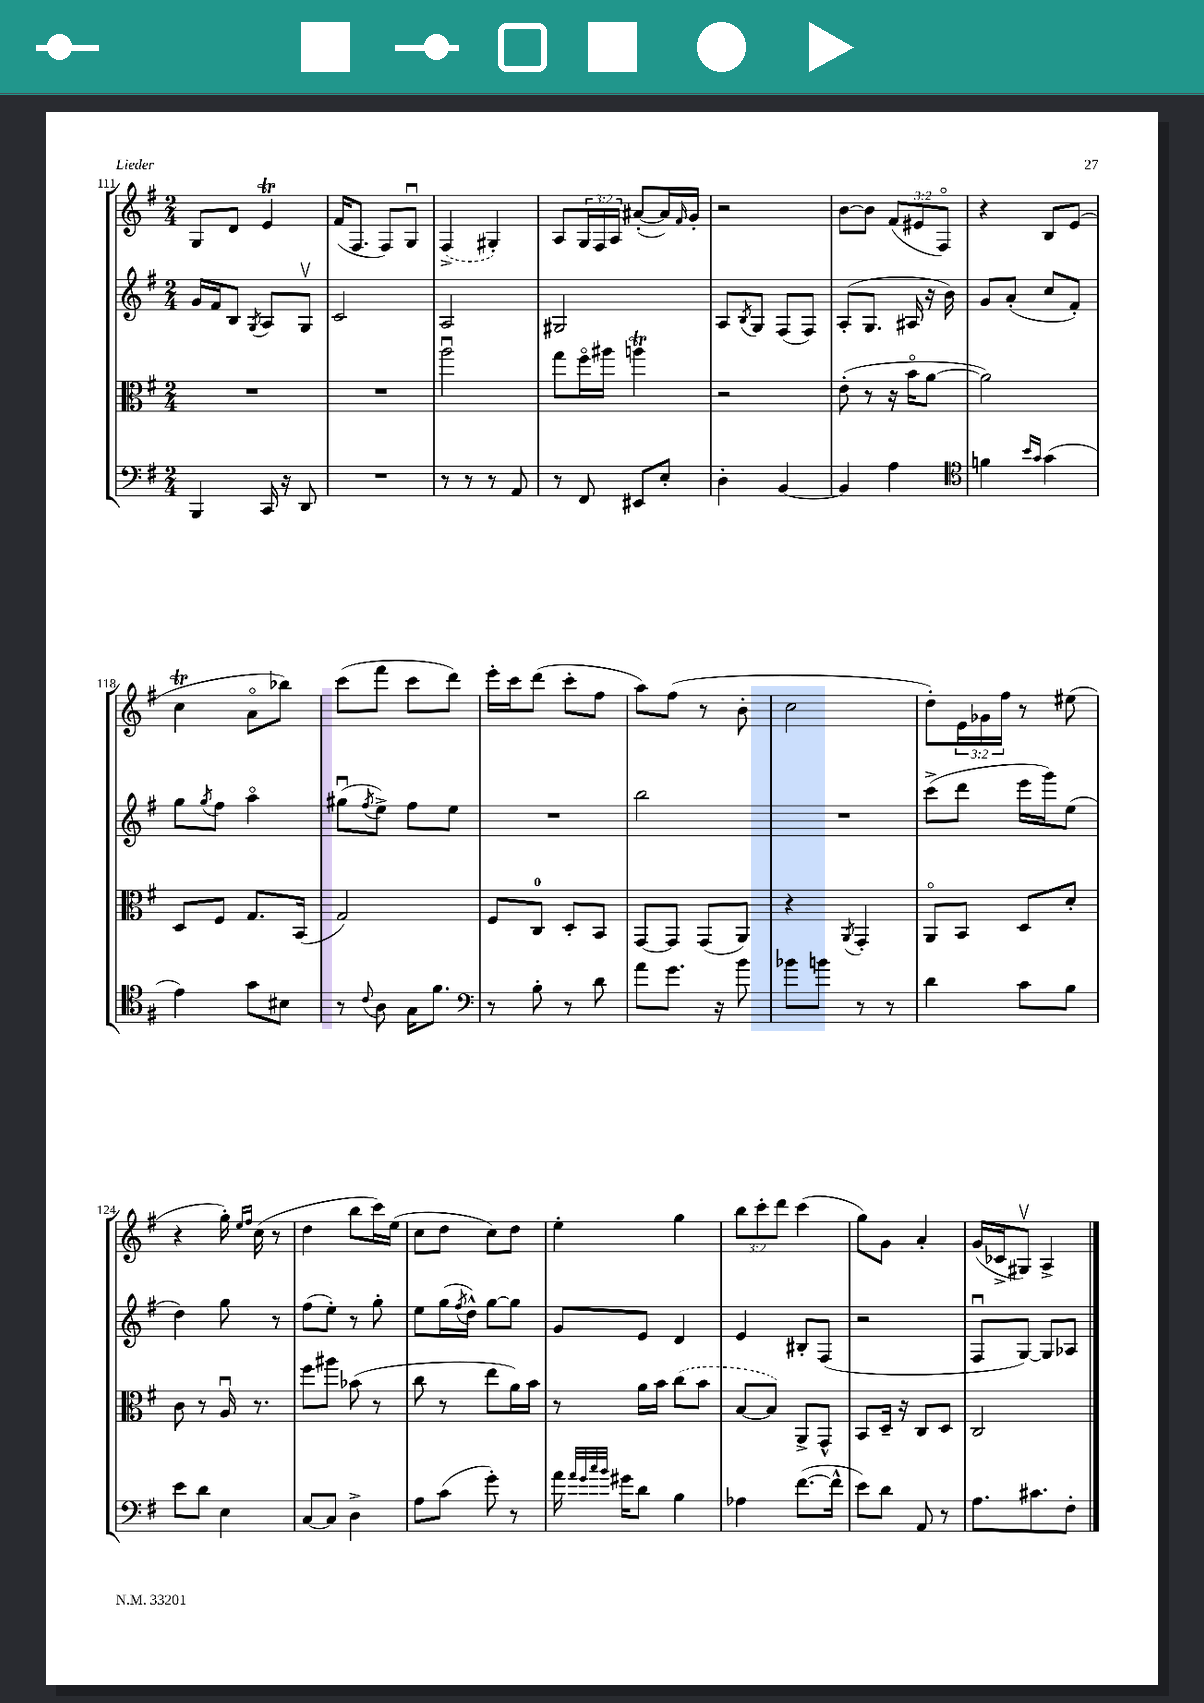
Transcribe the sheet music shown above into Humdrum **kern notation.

**kern	**kern	**kern	**kern
*part4	*part3	*part2	*part1
*staff4	*staff3	*staff2	*staff1
*clefF4	*clefC3	*clefG2	*clefG2
*k[f#]	*k[f#]	*k[f#]	*k[f#]
*M2/4	*M2/4	*M2/4	*M2/4
=111	=111	=111	=111
4BBB/	2r	16g/LL	8G/L
.	.	16f#/J	.
.	.	8B/J	8d/J
.	.	8qG/	.
16CC/	.	8A/L	4eT/
16r	.	.	.
8DD/	.	8Gv/J	.
=112	=112	=112	=112
2r	2r	2c/	(16f#/KL
.	.	.	8.F#/J
.	.	.	8F#/L)
.	.	.	8Gu/J
=113	=113	=113	=113
8r	2aau\	2A/	(4F#^/
8r	.	.	.
8r	.	.	4G#X'/)
8AA/	.	.	.
=114	=114	=114	=114
8r	8gg\L	2G#X/	8A/L
8FF#/	16ff#\L	.	24G/L
.	.	.	24F#/
.	16aa#X\JJ	.	.
.	.	.	24A/JJ
8EE#X/L	4aanT\	.	([8a#X'/L
8E'/J	.	.	16a#/L])
.	.	.	16qqf#/
.	.	.	16g'/JJ
=115	=115	=115	=115
4D'\	2r	8A/L	2r
.	.	8qB/	.
.	.	8G/J	.
[4BB/	.	(8F#/L	.
.	.	8F#/J)	.
=116	=116	=116	=116
4BB/]	(8e'\	(8A'/L	[8b\L
.	8r	8.G/J	8b\J]
4A\	16r	.	(12f#/L
.	16b\KL	16A#X/	.
.	.	.	12e#X/
.	[8a\J	16r	.
.	.	.	12F#/J)
.	.	16b\)	.
=117	=117	=117	=117
*clefC4	*	*	*
4fn\	2a\])	8g/L	4r
.	.	(8a'/J	.
16qqb/LL	.	.	.
16qqg/JJ	.	.	.
(4g\	.	8cc/L	8B/L
.	.	8f#'/J)	(8e/J
!!LO:LB:g=z
=118	=118	=118	=118
4e\)	8D/L	8gg\L	4ccT\
.	.	8qgg/	.
.	8F#/J	8ff#\J	.
8g\L	8.G/L	4aa\	8a\L
8B#X\J	.	.	8bb-X\J)
.	(16BB/Jk	.	.
=119	=119	=119	=119
8r	2G/)	(8gg#Xu\L	(8ccc\L
8qqc/	.	8qff#/	.
8A\	.	8ee^\J)	8fff#\J
16G\KL	.	8ff#\L	8ccc\L
8.f#\J	.	.	.
.	.	8ee\J	8ddd\J)
=120	=120	=120	=120
*clefF4	*	*	*
8r	8F#/L	2r	16eee'\LL
.	.	.	16ccc\J
8B'\	8C/J	.	(8ddd\J
8r	8D'/L	.	8ccc'\L
8d\	8BB/J	.	8ff#\J
=121	=121	=121	=121
8a\L	[8GG/L	2bb\	8aa\L)
8.g\J	8GG/J]	.	(8ff#\J
.	(8GG/L	.	8r
16r	.	.	.
8b\	8AA/J)	.	8b'\
=122	=122	=122	=122
8b-X\L	4r	2r	2cc\
8bn\J	.	.	.
.	8qAA/	.	.
8r	4GG'/	.	.
8r	.	.	.
=123	=123	=123	=123
4d\	8AA/L	(8ccc^\L	8dd'\L)
.	8BB/J	8ddd\J	24e\L
.	.	.	24g-X\
.	.	.	24ff#\JJ
8c\L	8D/L	16eee\LL	8r
.	.	16ggg\J)	.
8B\J	8d'/J	(8ee\J	(8ee#X\
!!LO:LB:g=z
=124	=124	=124	=124
8e\L	8c\	4dd\)	4r
8d\J	8r	.	.
4E\	16Au/	8gg\	16gg'\)
.	.	.	16qqee/LL
.	.	.	16qqff#/JJ
.	8.r	.	(16cc\
.	.	8r	8r
=125	=125	=125	=125
[8C/L	8ff#\L	(8ff#\L	4dd\
8C/J]	8aa#X\J	8ee'\J)	.
4D^\	(8b-X\	8r	8bb\L
.	8r	8gg'\	16ccc\L)
.	.	.	(16ee\JJ
=126	=126	=126	=126
8A\L	8cc\	8ee\L	8cc\L
(8c\J	8r	(16gg\L	8dd\J
.	.	8qff#/	.
.	.	16dd^^\JJ)	.
8g'\)	8ee\L	[8gg\L	8cc\L)
8r	16a\L)	8gg\J]	8dd\J
.	16b\JJ	.	.
=127	=127	=127	=127
16a\	8r	8g/L	4ee'\
32qqa/LLL	.	.	.
32qqg/	.	.	.
32qqcc/	.	.	.
32qqb/JJJ	.	.	.
16g#X\KL	.	.	.
8d\J	16a\LL	8e/J	.
.	16b\JJ	.	.
4B\	(8cc\L	4d/	4gg\
.	8b\J	.	.
=128	=128	=128	=128
4A-X\	[8B/L	4e/	12bb\L
.	.	.	12ccc'\
.	8B/J])	.	.
.	.	.	12ddd\J
([8.f#\L	8AA^/L	8B#X'/L	(4ccc\
.	8GG^^/J	(8F#/J	.
16f#^^\Jk]	.	.	.
=129	=129	=129	=129
8e\L)	8BB/L	2r	8gg\L)
8d\J	16D~/Jk	.	8g\J
.	16r	.	.
8AA/	8C/L	.	4a'/
8r	8D/J	.	.
=130	=130	=130	=130
8.A\L	2C/	8F#u/L	(16g/LL
.	.	.	16c-X^/J
.	.	[8G/J)	8G#Xv/J)
8.c#X\	.	.	.
.	.	8G/L]	4A^/
8F#'\J	.	8A-X/J	.
==	==	==	==
*-	*-	*-	*-
